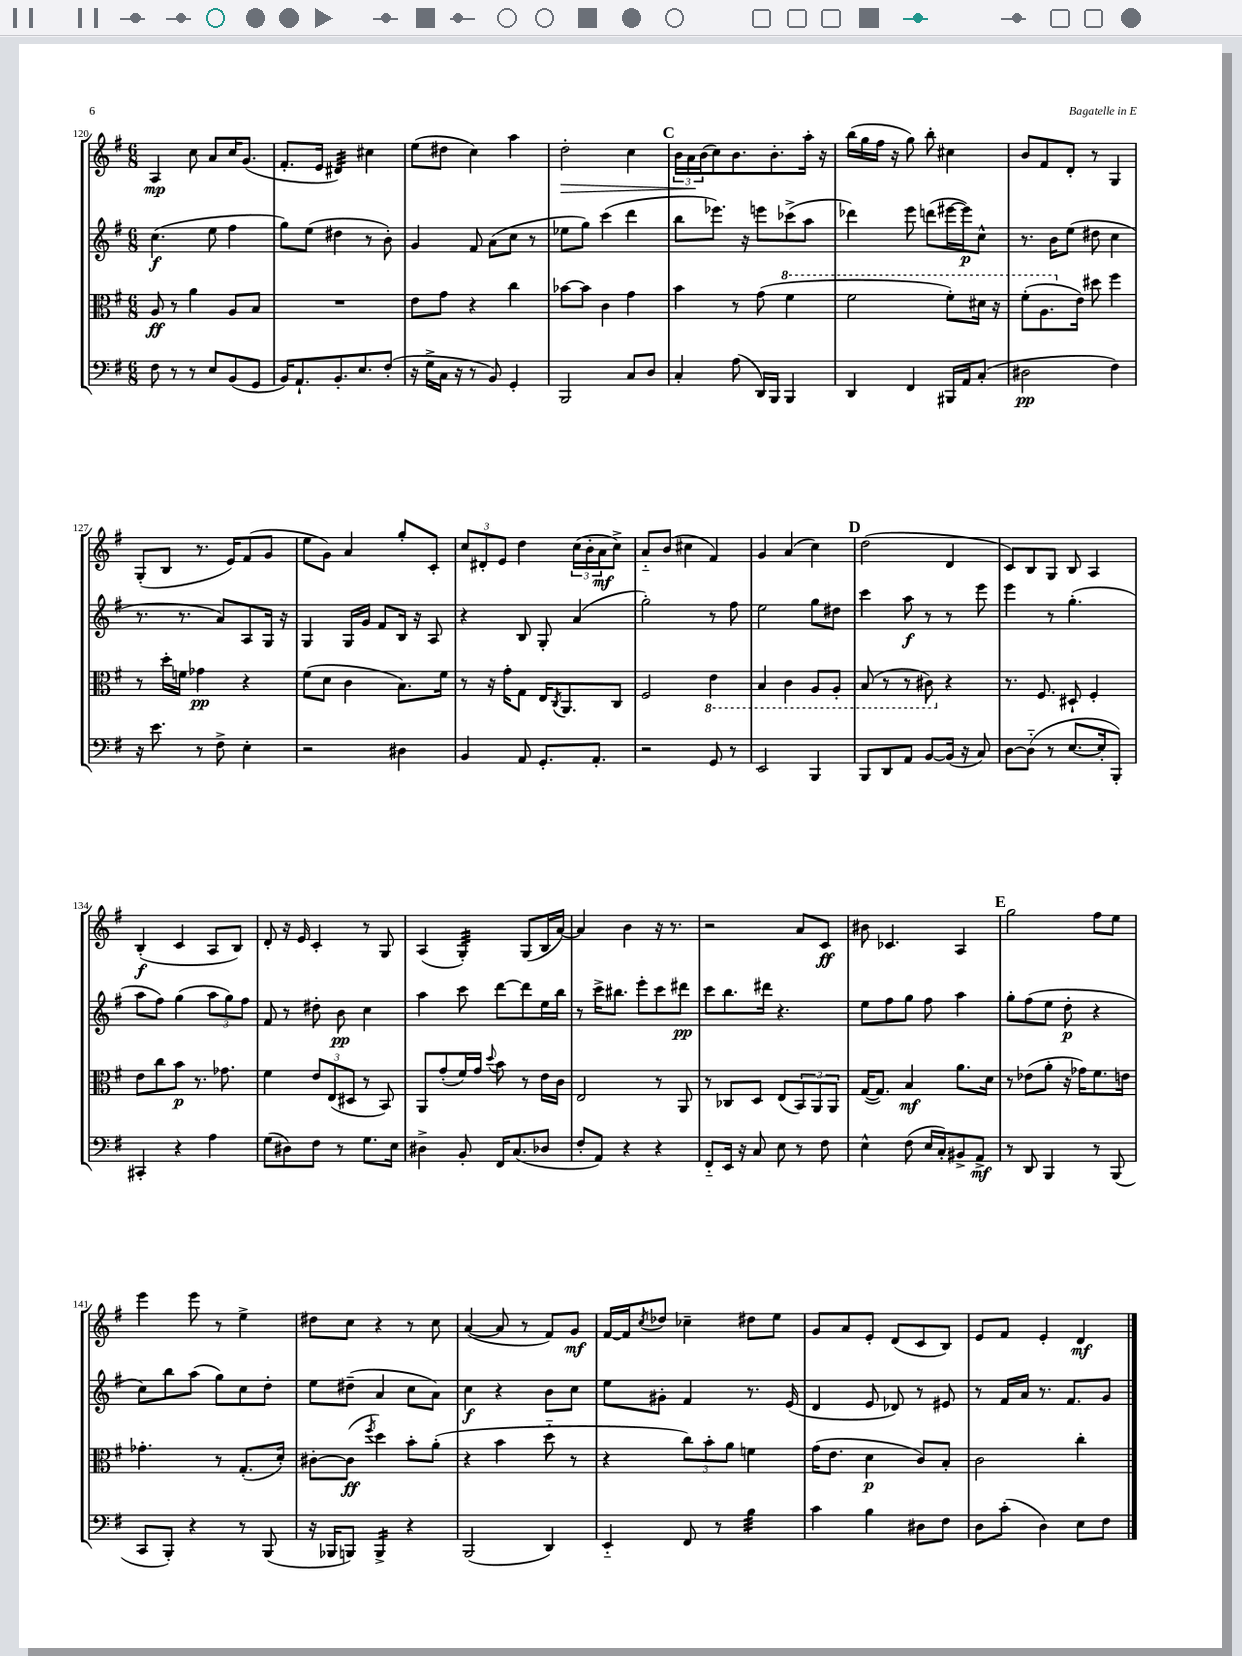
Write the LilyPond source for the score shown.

<<
\new StaffGroup <<
\new Staff = "s0" {
    \clef treble \key g \major \numericTimeSignature \time 6/8
    a4\mp c''8 a'8 c''16 g'8.( |
    fis'8.-. e'16 dis'4:32) cis''4 |
    e''8( dis''8 c''4) a''4 |
    d''2-.\> c''4 |
    \mark \markup { \bold "C" } \tuplet 3/2 { b'16 a'16\! b'16( } c''8) b'8. b'8.-. a''16-. r16 |
    b''16( g''16 fis''16 r16 g''8) b''8-. cis''4 |
    b'8 fis'8 d'8-. r8 g4 |
    g8-.( b8 r8. e'16) fis'8( g'8 |
    e''8 g'8) a'4 g''8-. c'8-. |
    \tuplet 3/2 { c''8 dis'8-. e'8 } d''4 \tuplet 3/2 { c''16( b'16-. a'16\mf } c''8->) |
    a'8-_ b'8( cis''4 fis'4) |
    g'4 a'4( c''4) |
    \mark \markup { \bold "D" } d''2( d'4 |
    c'8) b8 g8 b8 a4 |
    b4-.\f( c'4 a8 b8) |
    d'8-. r16 e'16 c'4-. r8 g8 |
    a4( g4:32-.) g8( b16 a'16~) |
    a'4 b'4 r16 r8. |
    r2 a'8 c'8\ff |
    bis'8 ces'4. a4 |
    \mark \markup { \bold "E" } g''2 fis''8 e''8 |
    e'''4 e'''8 r8 e''4-> |
    dis''8 c''8 r4 r8 c''8 |
    a'4~( a'8 r8 fis'8) g'8\mf |
    fis'16~ fis'16 \acciaccatura { c''8 } des''8 ces''4-- dis''8 e''8 |
    g'8 a'8 e'8-. d'8( c'8 b8) |
    e'8 fis'8 e'4-. d'4\mf \bar "|." |
}
\new Staff = "s1" {
    \clef treble \key g \major \numericTimeSignature \time 6/8
    c''4.\f( e''8 fis''4 |
    g''8) e''8( dis''4 r8 b'8-.) |
    g'4 fis'8 a'8( c''8 r8 |
    ees''8 g''8) c'''4( d'''4 |
    \mark \markup { \bold "C" } b''8 ees'''8.) r16 e'''8 ces'''8->( a''8 |
    des'''4) e'''8 d'''8( eis'''16~ eis'''16\p) c''8-^ |
    r8. b'16 e''8( dis''8 c''4 |
    r8. r8. a'8) a8 g16 r16 |
    g4 g16 g'16 fis'8 b16 r16 a8 |
    r4 b8 g8-. a'4( |
    g''2-.) r8 fis''8 |
    e''2 g''8 dis''8 |
    \mark \markup { \bold "D" } c'''4 a''8\f r8 r8 e'''8 |
    e'''4 r8 g''4.-.( |
    a''8 fis''8) g''4( \tuplet 3/2 { a''8 g''8) fis''8 } |
    fis'8 r8 dis''8-. b'8\pp c''4 |
    a''4 c'''8 d'''8~ d'''8 e''16 b''16 |
    r8 c'''16-> bis''8. e'''8-. c'''8 dis'''8\pp |
    c'''8 b''8. dis'''16 r4. |
    e''8 fis''8 g''8 fis''8 a''4 |
    \mark \markup { \bold "E" } g''8-. fis''8( e''8 d''8-.\p r4 |
    c''8) b''8 a''8( g''8) c''8 d''8-. |
    e''8 dis''8--( a'4 c''8 a'8) |
    c''4\f r4 b'8 c''8 |
    e''8 gis'8-. fis'4 r8. e'16( |
    d'4 e'8 des'8) r8 eis'8 |
    r8 fis'16 a'16 r8. fis'8. g'8 \bar "|." |
}
\new Staff = "s2" {
    \clef alto \key g \major \numericTimeSignature \time 6/8
    a8\ff r8 a'4 a8 b8 |
    R2. |
    e'8 g'8 r4 c''4 |
    bes'8~ bes'8 c'4 g'4 |
    \mark \markup { \bold "C" } b'4 r8 g'8( \ottava #1 fis''4 |
    fis''2 fis''8-.) dis''16 r16 |
    fis''8-.( a'8. \ottava #0 e'16) dis''8 fis''4 |
    r8 d''16-. f'16 ges'4\pp r4 |
    fis'8( d'8 c'4 b8.) fis'16 |
    r8 r16 g'16-. g8 e16 \acciaccatura { c8 } a,8. c8 |
    fis2 \ottava #-1 e4 |
    b,4 c4 a,8 a,8-. |
    \mark \markup { \bold "D" } b,8( r8 r8 cis8) \ottava #0 r4 |
    r8. fis8. dis8-! fis4-. |
    e'8 c''8 b'8\p r8. ges'8. |
    fis'4 \tuplet 3/2 { e'8 e8( dis8 } r8 b,8) |
    a,8 g'8-.( fis'16) g'16 \appoggiatura { d''8 } b'8 r8 e'16 c'16 |
    e2 r8 a,8 |
    r8 ces8 d8 e8( \tuplet 3/2 { b,8) a,8 a,8 } |
    g16~( g8.) b4\mf a'8. d'16 |
    \mark \markup { \bold "E" } r8 ees'8( a'8-. r16 ges'16) fis'8. e'16 |
    ges'4.-. r8 g8.-.( d'16-.) |
    cis'8~-. cis'8\ff( \acciaccatura { fis''8 } d''4) b'8-. a'8-.( |
    r4 b'4 d''8-_ r8 |
    r4 \tuplet 3/2 { c''8) b'8-. a'8 } f'4 |
    g'16( e'8. d'4\p c'8) b8-. |
    c'2 c''4-. \bar "|." |
}
\new Staff = "s3" {
    \clef bass \key g \major \numericTimeSignature \time 6/8
    fis8 r8 r8 e8 b,8( g,8 |
    b,16) a,8.-! b,8.-. e8. fis8-.( |
    r16 g16-> c16 r16 r8 b,8) g,4-. |
    b,,2 c8 d8 |
    \mark \markup { \bold "C" } c4-. a8( d,16) b,,16 b,,4 |
    d,4 fis,4 bis,,16 a,16 c8-.( |
    dis2\pp fis4) |
    r16 e'8. r8 fis8-> e4-. |
    r2 dis4 |
    b,4 a,8 g,8.-. a,8.-. |
    r2 g,8 r8 |
    e,2 b,,4 |
    \mark \markup { \bold "D" } b,,8 d,8 a,8 b,8~ b,16( r16 c8) |
    d8~ d8-_( r8 e8.~ e16-. b,,8-.) |
    cis,4-. r4 a4 |
    g8( dis8) fis8 r8 g8. e16 |
    dis4-> b,8-. fis,16 c8.( des8 |
    fis8-. a,8) r4 r4 |
    fis,8-_ e,16 r16 c8 e8 r8 fis8 |
    e4-^ fis8( e16 c16-.) bis,8-> a,8->\mf |
    \mark \markup { \bold "E" } r8 d,8 b,,4 r8 b,,8( |
    c,8 b,,8-.) r4 r8 b,,8( |
    r16 bes,,16 b,,8) b,,4:16-> r4 |
    b,,2( d,4) |
    e,4-_ fis,8 r8 b4:32 |
    c'4 b4 dis8 fis8 |
    d8 c'8-.( d4) e8 fis8 \bar "|." |
}
>>
>>
\layout { \context { \Score currentBarNumber = #120 } }
